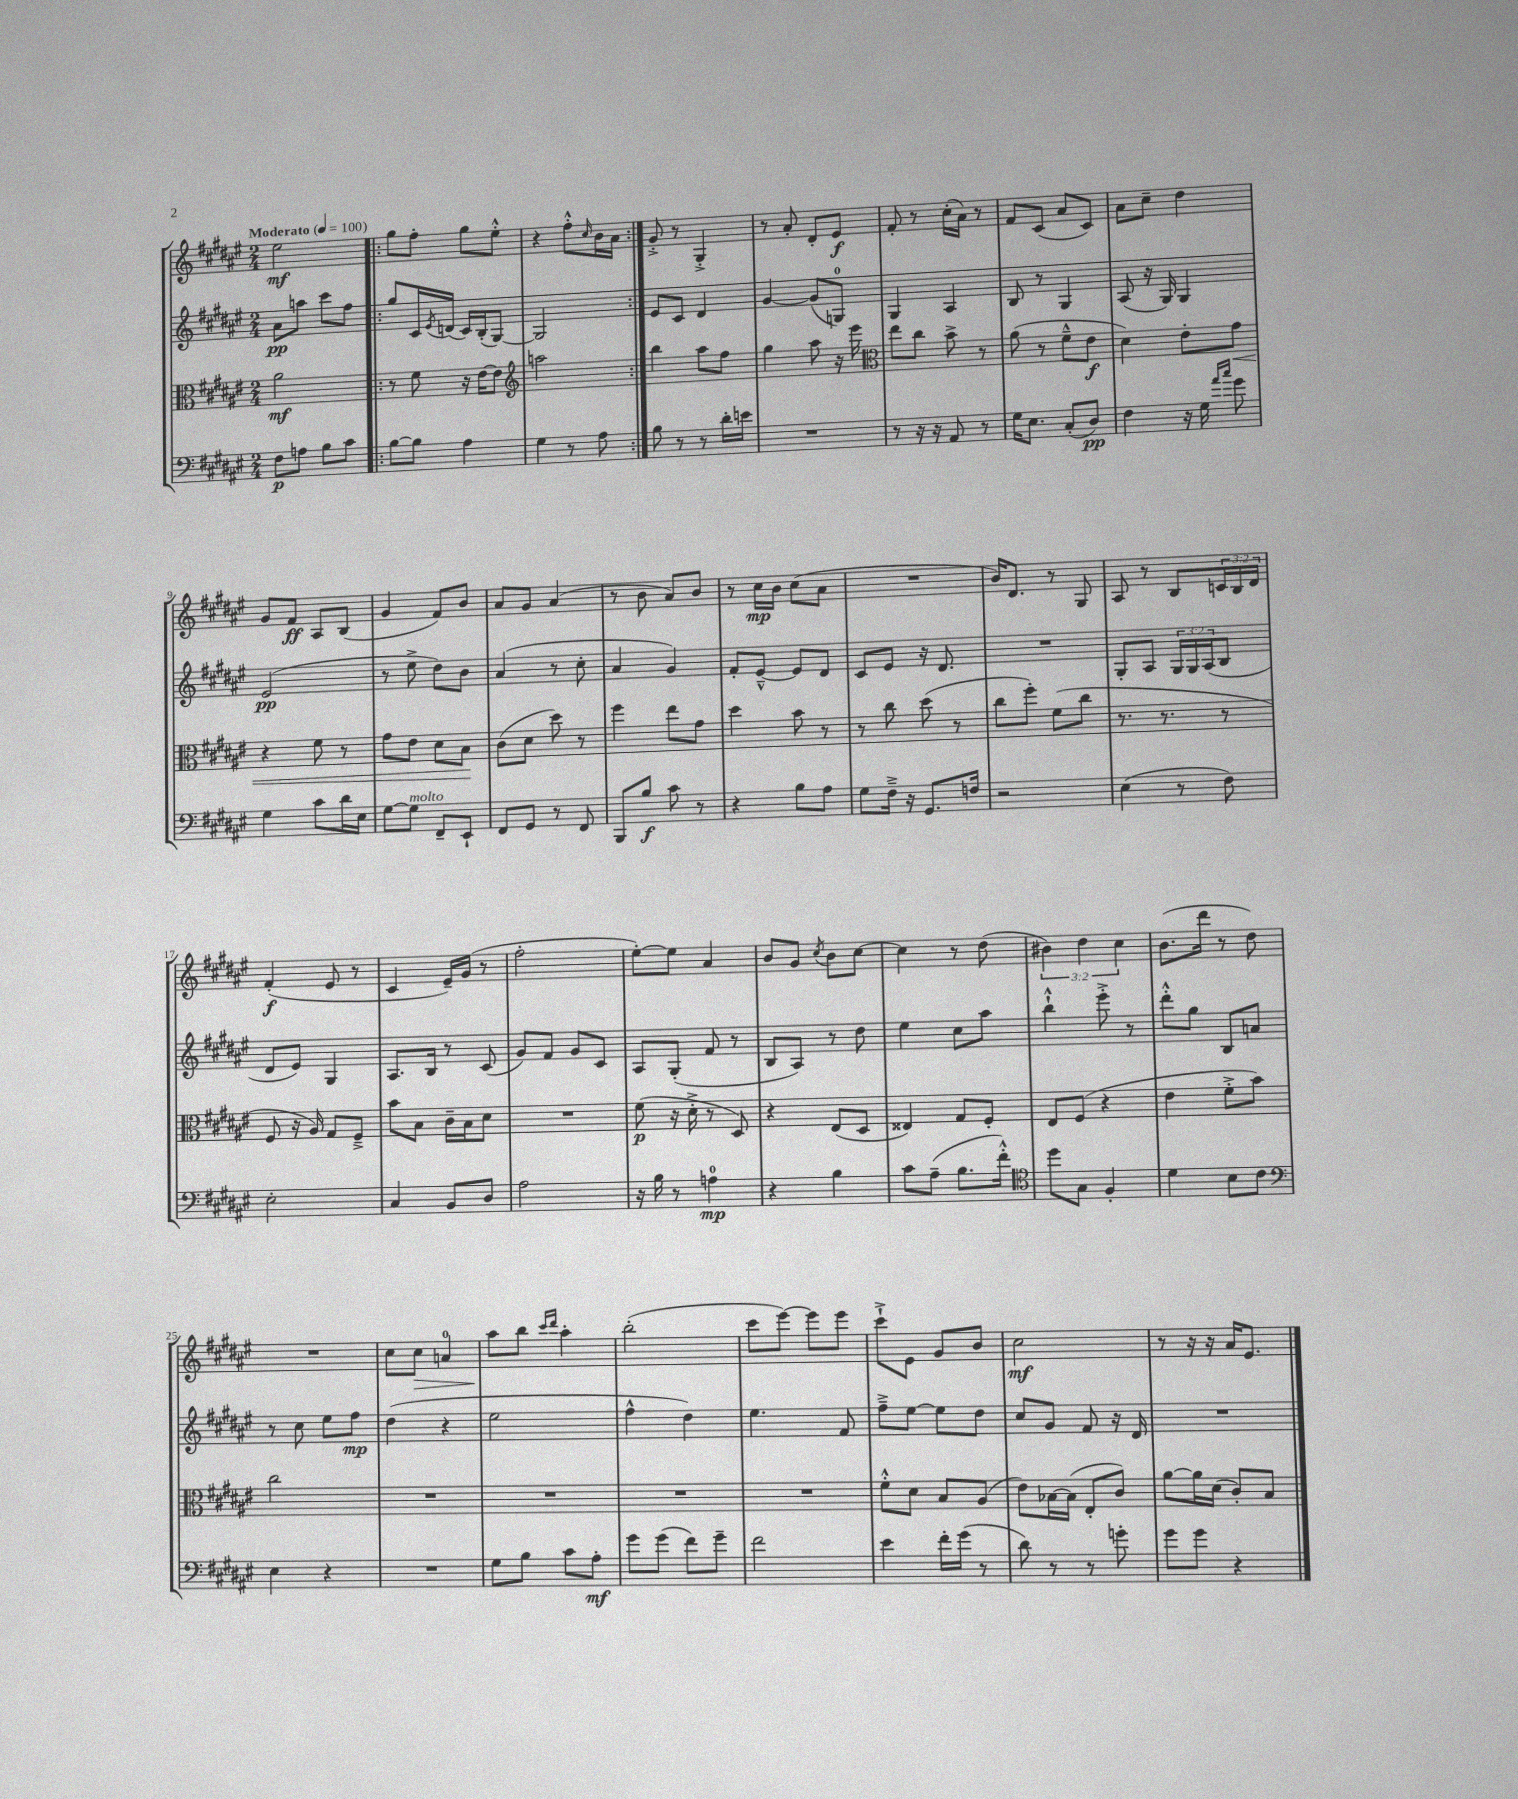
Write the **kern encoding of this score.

**kern	**dynam	**kern	**dynam	**kern	**dynam	**kern	**dynam
*part4	*part4	*part3	*part3	*part2	*part2	*part1	*part1
*staff4	*staff4	*staff3	*staff3	*staff2	*staff2	*staff1	*staff1
*clefF4	*	*clefC3	*	*clefG2	*	*clefG2	*
*k[f#c#g#d#a#e#]	*	*k[f#c#g#d#a#e#]	*	*k[f#c#g#d#a#e#]	*	*k[f#c#g#d#a#e#]	*
*M2/4	*	*M2/4	*	*M2/4	*	*M2/4	*
*MM100	*	*MM100	*	*MM100	*	*MM100	*
=1	=1	=1	=1	=1	=1	=1	=1
!	!	!	!	!	!	!LO:TX:a:B:t=Moderato	!
8F#\L	p	2a#\	mf	8a#\L	pp	2ee#\	mf
8An\J	.	.	.	8aan\J	.	.	.
8B\L	.	.	.	8ccc#\L	.	.	.
8c#\J	.	.	.	8ff#\J	.	.	.
=2!|:	=2!|:	=2!|:	=2!|:	=2!|:	=2!|:	=2!|:	=2!|:
[8B\L	.	8r	.	8gg#/L	.	8gg#\L	.
8B\J]	.	8f#\	.	16c#/L	.	8ff#'\J	.
.	.	.	.	8qe#/	.	.	.
.	.	.	.	(16dn/JJ	.	.	.
4A#\	.	16r	.	16c#/LL)	.	8gg#\L	.
.	.	[16e#\KL	.	(16B'/J	.	.	.
.	.	8e#\J]	.	[8G#/J)	.	8ee#'^^\J	.
=3	=3	=3	=3	=3	=3	=3	=3
*	*	*clefG2	*	*	*	*	*
4G#\	.	2aan\	.	2G#/]	.	4r	.
8r	.	.	.	.	.	8ff#'^^\L	.
.	.	.	.	.	.	16qqcc#/	.
8A#\	.	.	.	.	.	16b\L	.
.	.	.	.	.	.	16a#\JJ	.
=4:|!	=4:|!	=4:|!	=4:|!	=4:|!	=4:|!	=4:|!	=4:|!
8B\	.	4bb\	.	8e#/L	.	8g#'^/	.
8r	.	.	.	8c#/J	.	8r	.
8r	.	8aa#\L	.	4d#/	.	4G#'^/	.
16d#'\LL	.	8ff#\J	.	.	.	.	.
16en\JJ	.	.	.	.	.	.	.
=5	=5	=5	=5	=5	=5	=5	=5
2r	.	4gg#\	.	[4g#/	.	8r	.
.	.	.	.	.	.	8a#'/	.
.	.	8aa#\	.	(8g#/L]	.	8d#'/L	.
.	.	16r	.	8Gn/J)	.	8e#/J	f
.	.	16eee#\	.	.	.	.	.
=6	=6	=6	=6	=6	=6	=6	=6
*	*	*clefC3	*	*	*	*	*
8r	.	8ee#\L	.	4G#/	.	8f#'/	.
16r	.	8cc#\J	.	.	.	8r	.
16r	.	.	.	.	.	.	.
8AA#/	.	8b^\	.	4A#/	.	(16cc#'\LL	.
.	.	.	.	.	.	16a#\JJ)	.
8r	.	8r	.	.	.	8r	.
=7	=7	=7	=7	=7	=7	=7	=7
16G#\KL	.	(8a#\	.	8B/	.	8f#/L	.
8.E#\J	.	.	.	.	.	.	.
.	.	8r	.	8r	.	(8c#/J	.
(8C#'/L	.	8f#~^^\L	.	4G#/	.	8a#/L	.
8D#/J)	pp	8e#\J	f	.	.	8c#/J)	.
=8	=8	=8	=8	=8	=8	=8	=8
4F#\	.	4d#\)	.	(8A#/	.	8a#\L	.
.	.	.	.	16r	.	8cc#~\J	.
.	.	.	.	16G#/)	.	.	.
16r	.	8e#'\L	.	4G#/	.	4dd#\	.
16G#\	.	.	.	.	.	.	.
16qqa#/LL	.	.	.	.	.	.	.
16qqcc#/JJ	.	.	.	.	.	.	.
!	!	!	!LO:HP:b	!	!	!	!
8g#\	.	8g#\J	<	.	.	.	.
!!LO:LB:g=z
=9	=9	=9	=9	=9	=9	=9	=9
4G#\	.	4r	.	(2e#/	pp	8g#/L	.
.	.	.	.	.	.	8f#/J	ff
8c#\L	.	8f#\	.	.	.	8A#/L	.
16d#\L	.	8r	.	.	.	(8B/J	.
16E#\JJ	.	.	.	.	.	.	.
=10	=10	=10	=10	=10	=10	=10	=10
[8G#\L	.	8g#\L	.	8r	.	4g#/	.
!LO:TX:a:i:t=molto	!	!	!	!	!	!	!
8G#\J]	.	8e#\J	.	8ee#^\	.	.	.
8FF#~/L	.	8d#\L	.	8dd#\L)	.	8f#/L)	.
8EE#`/J	.	8B\J	.	8b\J	.	8b/J	.
.	.	.	[	.	.	.	.
=11	=11	=11	=11	=11	=11	=11	=11
8FF#/L	.	(8c#\L	.	(4a#/	.	8a#/L	.
8GG#/J	.	8d#\J	.	.	.	8g#/J	.
8r	.	8dd#\)	.	8r	.	(4a#/	.
8FF#/	.	8r	.	8cc#'\	.	.	.
=12	=12	=12	=12	=12	=12	=12	=12
8BBB/L	.	4ff#\	.	4a#/	.	8r	.
8B/J	f	.	.	.	.	8b\	.
8c#\	.	8ee#\L	.	4g#/)	.	8a#/L)	.
8r	.	8g#\J	.	.	.	8b/J	.
=13	=13	=13	=13	=13	=13	=13	=13
4r	.	4dd#\	.	8f#'/L	.	8r	.
.	.	.	.	[8e#~^^/J	.	16cc#\LL	mp
.	.	.	.	.	.	16b\JJ	.
8B\L	.	8b\	.	8e#/L]	.	(8cc#\L	.
8A#\J	.	8r	.	8d#/J	.	8a#\J	.
=14	=14	=14	=14	=14	=14	=14	=14
8G#\L	.	8r	.	8c#/L	.	2r	.
16F#~^\Jk	.	8cc#\	.	8e#/J	.	.	.
16r	.	.	.	.	.	.	.
8.GG#/L	.	(8dd#\	.	16r	.	.	.
.	.	.	.	8.d#/	.	.	.
.	.	8r	.	.	.	.	.
16Fn/Jk	.	.	.	.	.	.	.
=15	=15	=15	=15	=15	=15	=15	=15
2r	.	8cc#\L	.	2r	.	16b/KL)	.
.	.	.	.	.	.	8.d#/J	.
.	.	8ff#'\J)	.	.	.	.	.
.	.	(8f#\L	.	.	.	8r	.
.	.	8cc#\J	.	.	.	8G#/	.
=16	=16	=16	=16	=16	=16	=16	=16
(4E#\	.	8.r	.	8G#'/L	.	8A#/	.
.	.	.	.	8A#/J	.	8r	.
.	.	8.r	.	.	.	.	.
8r	.	.	.	24G#/LL	.	8B/L	.
.	.	.	.	24G#/	.	.	.
.	.	.	.	(24A#/J	.	.	.
8F#\)	.	8r	.	8B/J	.	24cn/L	.
.	.	.	.	.	.	24B/	.
.	.	.	.	.	.	24d#/JJ	.
!!LO:LB:g=z
=17	=17	=17	=17	=17	=17	=17	=17
2E#'\	.	8F#/	.	8d#/L	.	(4f#'/	f
.	.	16r	.	8e#/J)	.	.	.
.	.	16A#/)	.	.	.	.	.
.	.	8G#/L	.	4G#/	.	8e#/	.
.	.	8F#~^/J	.	.	.	8r	.
=18	=18	=18	=18	=18	=18	=18	=18
4C#/	.	8b\L	.	8.A#/L	.	4c#/	.
.	.	8B\J	.	.	.	.	.
.	.	.	.	16B/Jk	.	.	.
8BB/L	.	16c#~\LL	.	8r	.	16e#~/LL)	.
.	.	16B\J	.	.	.	(16g#/JJ	.
8D#/J	.	8d#\J	.	(8c#/	.	8r	.
=19	=19	=19	=19	=19	=19	=19	=19
2A#\	.	2r	.	8g#/L)	.	2ff#'\	.
.	.	.	.	8f#/J	.	.	.
.	.	.	.	8g#/L	.	.	.
.	.	.	.	8c#/J	.	.	.
=20	=20	=20	=20	=20	=20	=20	=20
16r	.	(8f#\	p	8A#/L	.	[8ee#'\L)	.
16B\	.	.	.	.	.	.	.
8r	.	16r	.	(8G#'/J	.	8ee#\J]	.
.	.	16d#'^\	.	.	.	.	.
4An\	mp	8r	.	8f#/	.	4a#/	.
.	.	8D#/)	.	8r	.	.	.
=21	=21	=21	=21	=21	=21	=21	=21
4r	.	4r	.	8B/L	.	8b/L	.
.	.	.	.	8A#/J)	.	8g#/J	.
.	.	.	.	.	.	8qcc#/	.
4B\	.	(8E#/L	.	8r	.	8b\L	.
.	.	8D#/J	.	8dd#\	.	[8cc#\J	.
=22	=22	=22	=22	=22	=22	=22	=22
8c#\L	.	4E##X/)	.	4ee#\	.	4cc#\]	.
(8A#~\J	.	.	.	.	.	.	.
8.B\L	.	8G#/L	.	8cc#\L	.	8r	.
.	.	8F#'/J	.	8aa#\J	.	(8dd#\	.
16f#'^^\Jk)	.	.	.	.	.	.	.
=23	=23	=23	=23	=23	=23	=23	=23
*clefC4	*	*	*	*	*	*	*
8dd#\L	.	8E#/L	.	4bb`^^\	.	6b#X\)	.
8G#\J	.	(8F#/J	.	.	.	.	.
.	.	.	.	.	.	6dd#\	.
4F#'/	.	4r	.	8eee#'^\	.	.	.
.	.	.	.	.	.	6cc#\	.
.	.	.	.	8r	.	.	.
=24	=24	=24	=24	=24	=24	=24	=24
4d#\	.	4e#\	.	8ddd#'^^\L	.	(8.b\L	.
.	.	.	.	8gg#\J	.	.	.
.	.	.	.	.	.	16ddd#\Jk	.
8B\L	.	8f#'^\L	.	8B/L	.	8r	.
8c#\J	.	8b\J)	.	8an/J	.	8dd#\)	.
!!LO:LB:g=z
=25	=25	=25	=25	=25	=25	=25	=25
*clefF4	*	*	*	*	*	*	*
4E#\	.	2cc#\	.	8r	.	2r	.
.	.	.	.	8cc#\	.	.	.
4r	.	.	.	8ee#\L	.	.	.
.	.	.	.	8ff#\J	mp	.	.
=26	=26	=26	=26	=26	=26	=26	=26
2r	.	2r	.	(4dd#\	.	8cc#\L	.
!	!	!	!	!	!	!	!LO:HP:b
.	.	.	.	.	.	8cc#\J	>
.	.	.	.	4r	.	4an/	.
=27	=27	=27	=27	=27	=27	=27	=27
8G#\L	.	2r	.	2ee#\	.	8aa#\L	.
8B\J	.	.	.	.	.	8bb\J	]
.	.	.	.	.	.	16qqccc#/LL	.
.	.	.	.	.	.	16qqddd#/JJ	.
8c#\L	.	.	.	.	.	4aa#'\	.
8A#'\J	mf	.	.	.	.	.	.
=28	=28	=28	=28	=28	=28	=28	=28
8g#\L	.	2r	.	4ff#^^\	.	(2bb'\	.
(8g#\J	.	.	.	.	.	.	.
8f#\L)	.	.	.	4dd#\)	.	.	.
8g#~\J	.	.	.	.	.	.	.
=29	=29	=29	=29	=29	=29	=29	=29
2f#\	.	2r	.	4.ee#\	.	8ccc#\L	.
.	.	.	.	.	.	[8eee#\J)	.
.	.	.	.	.	.	8eee#\L]	.
.	.	.	.	8f#/	.	8eee#\J	.
=30	=30	=30	=30	=30	=30	=30	=30
4e#\	.	8f#'^^\L	.	8ff#~^\L	.	8ccc#`^\L	.
.	.	8d#\J	.	[8ee#\J	.	8e#\J	.
16f#'\LL	.	8B/L	.	8ee#\L]	.	8g#/L	.
(16g#\JJ	.	.	.	.	.	.	.
8r	.	(8A#/J	.	8dd#\J	.	8b/J	.
=31	=31	=31	=31	=31	=31	=31	=31
8d#\)	.	8e#\L)	.	8cc#/L	.	2cc#\	mf
8r	.	[16B-X\L	.	8g#/J	.	.	.
.	.	(16B-\JJ]	.	.	.	.	.
8r	.	8E#'/L	.	8f#/	.	.	.
8gn'\	.	8c#/J)	.	16r	.	.	.
.	.	.	.	16d#/	.	.	.
=32	=32	=32	=32	=32	=32	=32	=32
8g#\L	.	[8a#\L	.	2r	.	8r	.
8g#\J	.	16a#\L]	.	.	.	16r	.
.	.	(16d#\JJ	.	.	.	16r	.
4r	.	8c#'/L)	.	.	.	16a#/KL	.
.	.	.	.	.	.	8.e#/J	.
.	.	8B/J	.	.	.	.	.
==	==	==	==	==	==	==	==
*-	*-	*-	*-	*-	*-	*-	*-
